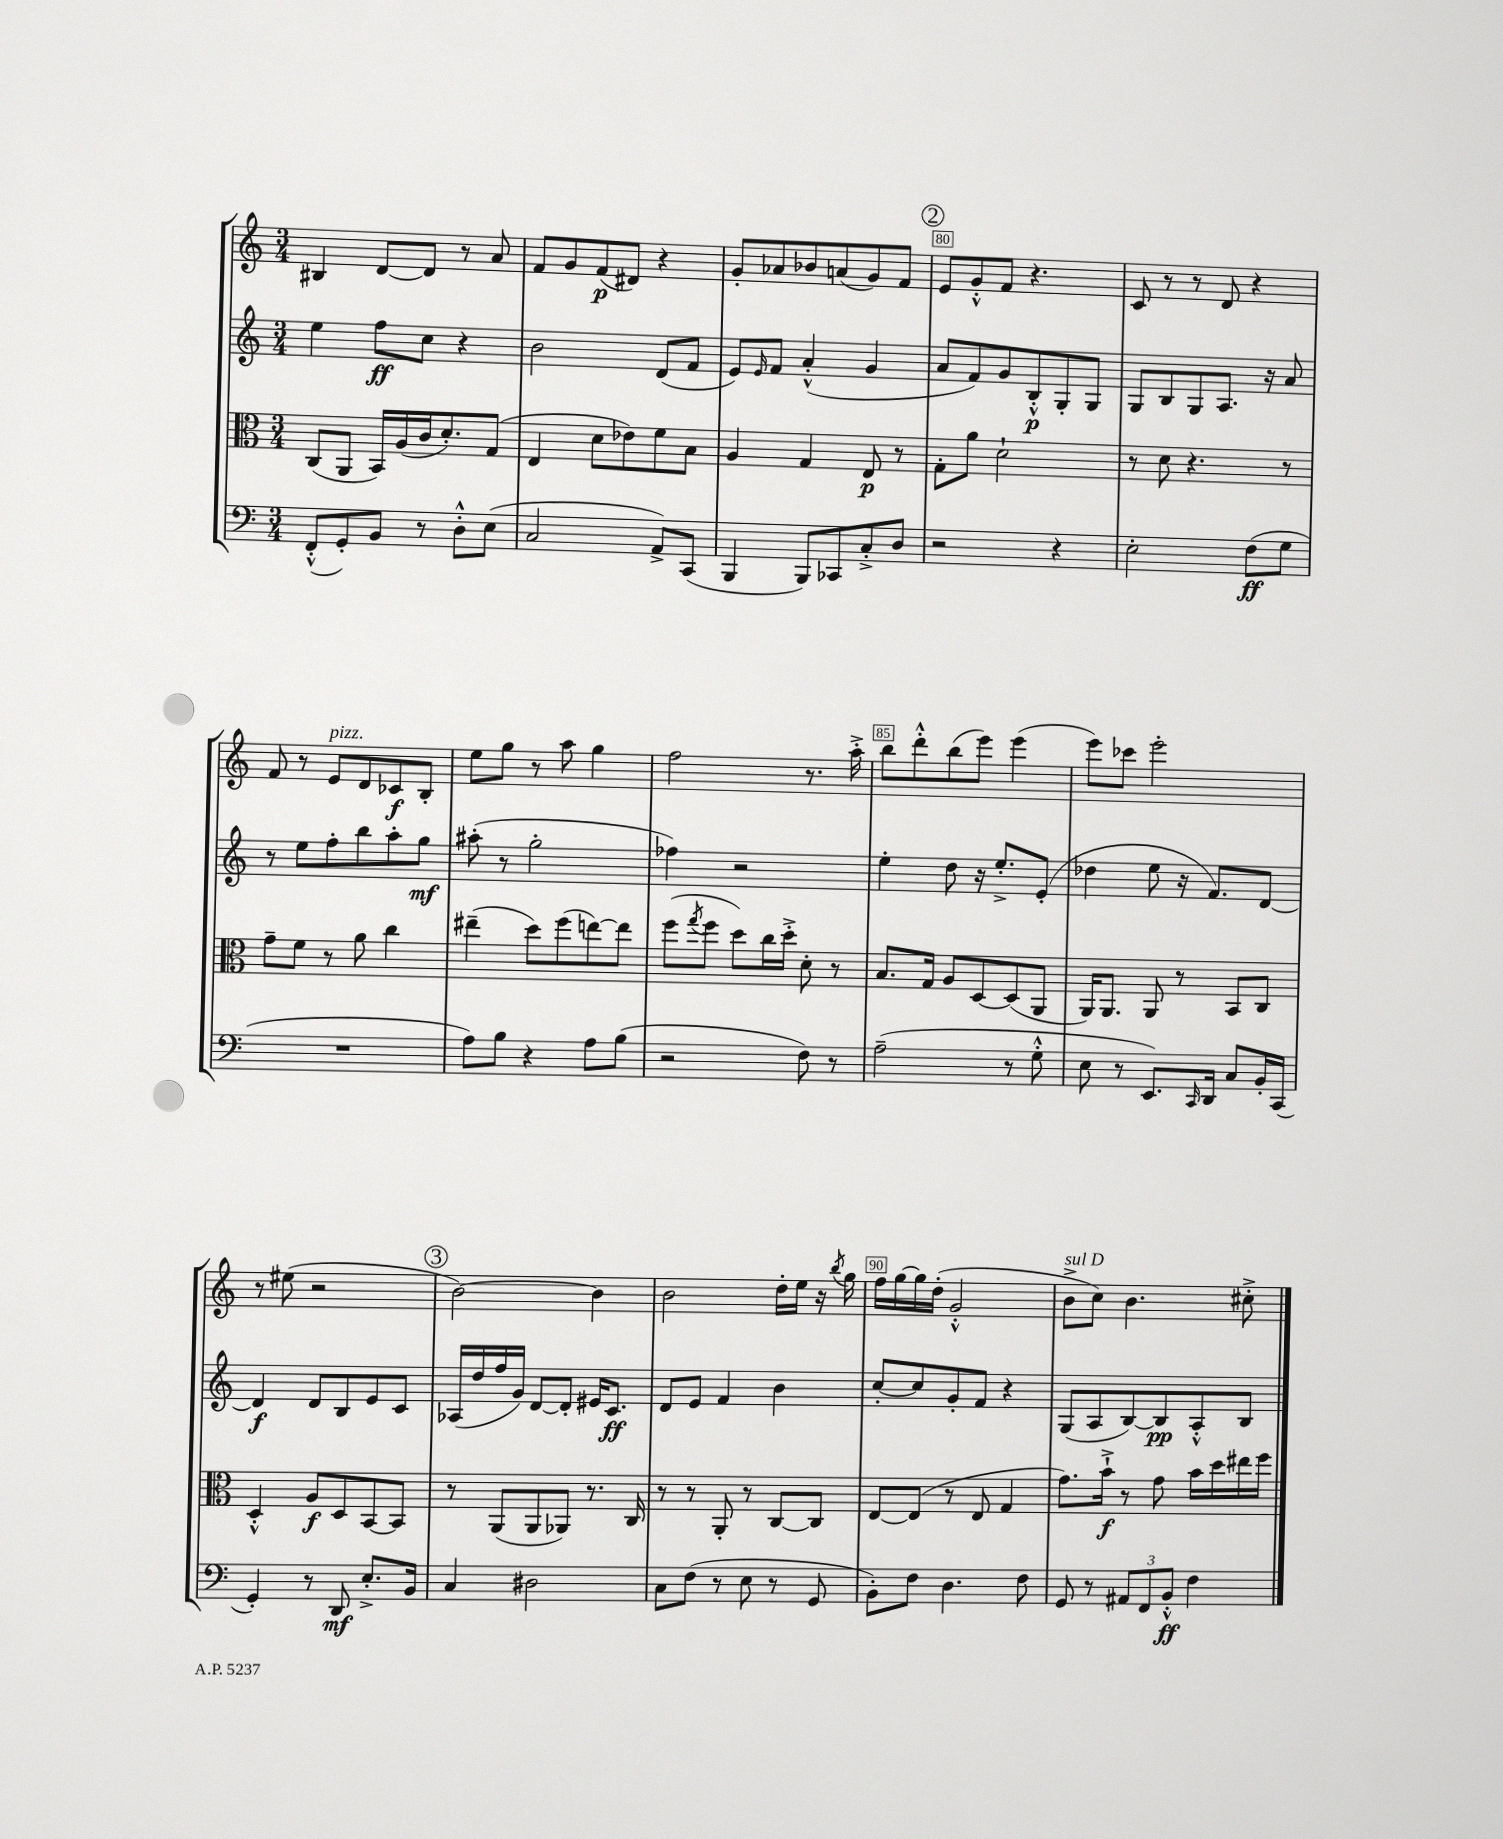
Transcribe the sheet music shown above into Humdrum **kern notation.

**kern	**dynam	**kern	**dynam	**kern	**dynam	**kern	**dynam
*part4	*part4	*part3	*part3	*part2	*part2	*part1	*part1
*staff4	*staff4	*staff3	*staff3	*staff2	*staff2	*staff1	*staff1
*clefF4	*	*clefC3	*	*clefG2	*	*clefG2	*
*k[]	*	*k[]	*	*k[]	*	*k[]	*
*M3/4	*	*M3/4	*	*M3/4	*	*M3/4	*
=77	=77	=77	=77	=77	=77	=77	=77
(8FF'^^/L	.	(8C/L	.	4ee\	.	4B#X/	.
8GG'/)	.	8AA/J	.	.	.	.	.
8BB/J	.	16BB/LL)	.	8ff\L	ff	[8d/L	.
.	.	(16A/	.	.	.	.	.
8r	.	16c/J	.	8cc\J	.	8d/J]	.
.	.	8.d'/)	.	.	.	.	.
8D'^^\L	.	.	.	4r	.	8r	.
(8E\J	.	(8G/J	.	.	.	8a/	.
=78	=78	=78	=78	=78	=78	=78	=78
2C/	.	4E/	.	2b\	.	8f/L	.
.	.	.	.	.	.	8g/	.
.	.	8d\L	.	.	.	(8f/	p
.	.	8e-X\)	.	.	.	8d#X/J)	.
8AA^/L)	.	8f\	.	(8d/L	.	4r	.
(8CC/J	.	8B\J	.	8f/J	.	.	.
=79	=79	=79	=79	=79	=79	=79	=79
4BBB/	.	4A/	.	8e/L)	.	8g'/L	.
.	.	.	.	16qqe/	.	.	.
.	.	.	.	8f/J	.	8a-X/	.
8BBB/L)	.	4G/	.	(4a'^^/	.	8b-X/	.
8CC-X/	.	.	.	.	.	(8an/	.
8C'^/	.	8E/	p	4g/	.	8g/)	.
8D/J	.	8r	.	.	.	8f/J	.
!!LO:REH:place=s1:t=2
=80	=80	=80	=80	=80	=80	=80	=80
2r	.	8G'\L	.	8a/L	.	8e/L	.
.	.	8a\J	.	8f/)	.	8g'^^/	.
.	.	2d`\	.	8g/	.	8f/J	.
.	.	.	.	8B'^^/	p	4.r	.
4r	.	.	.	8G'/	.	.	.
.	.	.	.	8G/J	.	.	.
=81	=81	=81	=81	=81	=81	=81	=81
2E'\	.	8r	.	8G/L	.	8c/	.
.	.	8d\	.	8B/	.	8r	.
.	.	4.r	.	8G/	.	8r	.
.	.	.	.	8.A/J	.	8d/	.
(8F\L	ff	.	.	.	.	4r	.
.	.	.	.	16r	.	.	.
8G\J	.	8r	.	8a/	.	.	.
!!LO:LB:g=z
=82	=82	=82	=82	=82	=82	=82	=82
2.r	.	8g~\L	.	8r	.	8f/	.
.	.	8f\J	.	8ee\L	.	8r	.
!	!	!	!	!	!	!LO:TX:a:i:t=pizz.	!
.	.	8r	.	8ff'\	.	8e/L	.
.	.	8a\	.	8bb\	.	8d/	.
.	.	4cc\	.	8aa'\	.	8c-X/	f
.	.	.	.	8gg\J	mf	8B'/J	.
=83	=83	=83	=83	=83	=83	=83	=83
8A\L)	.	(4ee#X~\	.	(8aa#X'\	.	8ee\L	.
8B\J	.	.	.	8r	.	8gg\J	.
4r	.	8dd\L)	.	2gg'\	.	8r	.
.	.	(8ff\	.	.	.	8aa\	.
8A\L	.	[8een\)	.	.	.	4gg\	.
(8B\J	.	8ee\J]	.	.	.	.	.
=84	=84	=84	=84	=84	=84	=84	=84
2r	.	(8ff\L	.	4ff-X\)	.	2ff\	.
.	.	8qgg/	.	.	.	.	.
.	.	8ff\J	.	.	.	.	.
.	.	8dd\L)	.	2r	.	.	.
.	.	16cc\L	.	.	.	.	.
.	.	16dd'^\JJ	.	.	.	.	.
8F\)	.	8d'\	.	.	.	8.r	.
8r	.	8r	.	.	.	.	.
.	.	.	.	.	.	16aa'^\	.
=85	=85	=85	=85	=85	=85	=85	=85
(2A~\	.	8.B/L	.	4ee'\	.	8bb\L	.
.	.	.	.	.	.	8ddd'^^\	.
.	.	16G/Jk	.	.	.	.	.
.	.	8A/L	.	8dd\	.	(8bb\	.
.	.	[8D/	.	16r	.	8eee\J)	.
.	.	.	.	8.ee'^/L	.	.	.
8r	.	(8D/]	.	.	.	(4eee\	.
8G'^^\	.	8AA/J	.	(8e'/J	.	.	.
=86	=86	=86	=86	=86	=86	=86	=86
8E\	.	16AA/KL)	.	4dd-X\	.	8eee\L)	.
.	.	8.AA/J	.	.	.	.	.
8r	.	.	.	.	.	8ccc-X\J	.
8.EE/L)	.	8AA/	.	8ee\	.	2eee'\	.
.	.	8r	.	16r	.	.	.
16qqCC/	.	.	.	.	.	.	.
16DD/Jk	.	.	.	8.f/L)	.	.	.
8C/L	.	8BB/L	.	.	.	.	.
16BB'/L	.	8C/J	.	[8d/J	.	.	.
(16CC/JJ	.	.	.	.	.	.	.
!!LO:LB:g=z
=87	=87	=87	=87	=87	=87	=87	=87
4GG'/)	.	4D'^^/	.	4d/]	f	8r	.
.	.	.	.	.	.	(8ee#X\	.
8r	.	8A/L	f	8d/L	.	2r	.
8DD/	mf	8D/	.	8B/	.	.	.
8.E'^/L	.	[8BB/	.	8e/	.	.	.
.	.	8BB/J]	.	8c/J	.	.	.
16BB/Jk	.	.	.	.	.	.	.
!!LO:REH:place=s1:t=3
=88	=88	=88	=88	=88	=88	=88	=88
4C/	.	8r	.	(16A-X/LL	.	[2b\)	.
.	.	.	.	16dd/	.	.	.
.	.	(8AA/L	.	16ff/	.	.	.
.	.	.	.	16g/JJ)	.	.	.
2D#X\	.	8AA/	.	[8d/L	.	.	.
.	.	8AA-X/J)	.	8d'/J]	.	.	.
.	.	8.r	.	16e#X/KL	.	4b\]	.
.	.	.	.	8.c/J	ff	.	.
.	.	16C/	.	.	.	.	.
=89	=89	=89	=89	=89	=89	=89	=89
8C\L	.	8r	.	8d/L	.	2b\	.
(8F\J	.	8r	.	8e/J	.	.	.
8r	.	8AA'/	.	4f/	.	.	.
8E\	.	8r	.	.	.	.	.
8r	.	[8C/L	.	4b\	.	16dd'\LL	.
.	.	.	.	.	.	16ee\JJ	.
8GG/	.	8C/J]	.	.	.	16r	.
.	.	.	.	.	.	8qbb/	.
.	.	.	.	.	.	16gg\	.
=90	=90	=90	=90	=90	=90	=90	=90
8BB'\L)	.	[8E/L	.	[8cc'/L	.	16ff\LL	.
.	.	.	.	.	.	[16gg\	.
8F\J	.	(8E/J]	.	8cc/]	.	16gg\]	.
.	.	.	.	.	.	(16dd'\JJ	.
4.D\	.	8r	.	8g'/	.	2g'^^/	.
.	.	8E/	.	8f/J	.	.	.
.	.	4G/	.	4r	.	.	.
8F\	.	.	.	.	.	.	.
=91	=91	=91	=91	=91	=91	=91	=91
!	!	!	!	!	!	!LO:TX:a:i:t=sul D	!
8GG/	.	8.g\L)	.	(8G/L	.	8b^\L	.
8r	.	.	.	8A/	.	8cc\J)	.
.	.	16b`^\Jk	f	.	.	.	.
12AA#X/L	.	8r	.	[8B/)	.	4.b\	.
12FF/	.	.	.	.	.	.	.
.	.	8g\	.	8B/]	pp	.	.
12BB'^^/J	ff	.	.	.	.	.	.
4F\	.	16b\LL	.	8A'^^/	.	.	.
.	.	16dd\	.	.	.	.	.
.	.	16ee#X\	.	8B/J	.	8cc#X'^\	.
.	.	16ff\JJ	.	.	.	.	.
==	==	==	==	==	==	==	==
*-	*-	*-	*-	*-	*-	*-	*-
